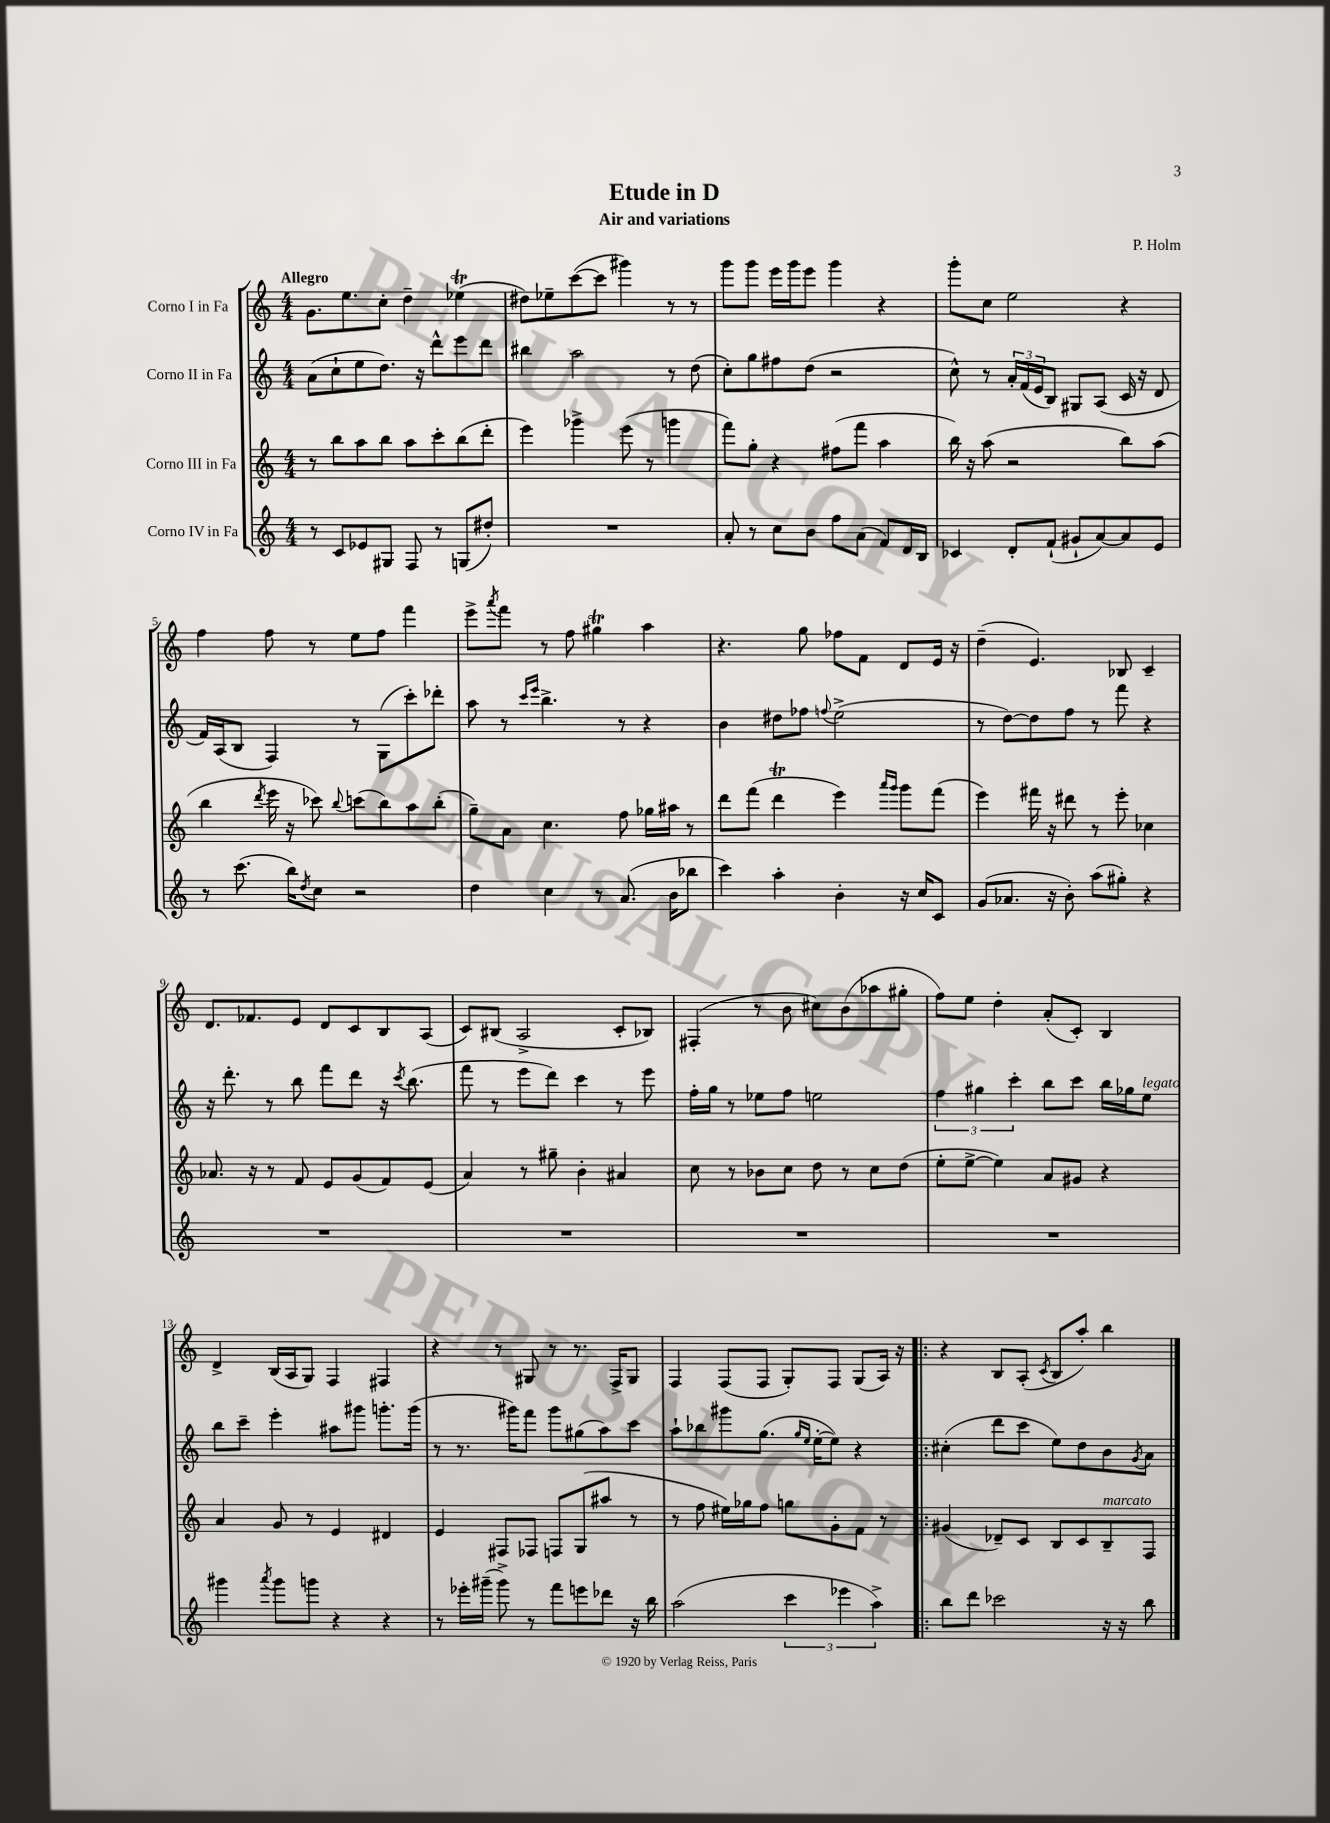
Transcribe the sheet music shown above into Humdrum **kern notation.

**kern	**kern	**kern	**kern
*part4	*part3	*part2	*part1
*staff4	*staff3	*staff2	*staff1
*I"Corno IV in Fa	*I"Corno III in Fa	*I"Corno II in Fa	*I"Corno I in Fa
*clefG2	*clefG2	*clefG2	*clefG2
*k[]	*k[]	*k[]	*k[]
*M4/4	*M4/4	*M4/4	*M4/4
=1	=1	=1	=1
!	!	!	!LO:TX:a:B:t=Allegro
8r	8r	(8a\L	8.g\L
8c/L	8bb\L	8cc`\	.
.	.	.	8.ee\
8e-X/	8aa\	8ee\	.
8G#X/J	8bb\J	8.dd\J)	8cc'\J
8F/	8aa\L	.	4dd~\
.	.	16r	.
8r	8ccc'\	8ddd^^\L	.
(8Gn/L	(8bb\	8eee\	(4ee-XT\
8dd#X'/J)	8ddd'\J	8ddd\J	.
=2	=2	=2	=2
1r	4eee\)	4bb#X\	8dd#X\L)
.	.	.	8ee-X~\
.	4ggg-X^\	2aa\	([8ccc\
.	.	.	8ccc\J]
.	(8eee\	.	4ggg#X\)
.	8r	.	.
.	4gggn\	8r	8r
.	.	(8dd\	8r
=3	=3	=3	=3
8a'/	8fff\L)	8cc'\L)	8ggg\L
8r	8gg'\J	8gg\	8ggg\J
8cc\L	4r	8ff#X\	16eee\LL
.	.	.	16ggg\J
8b\J	.	(8dd\J	8eee\J
8ff\L	(8ff#X\L	2r	4ggg\
(8a\J	8fff\J	.	.
8f/L)	4aa\	.	4r
16d/L	.	.	.
16B/JJ	.	.	.
=4	=4	=4	=4
4c-X/	16bb\)	8cc^^\)	8ggg'\L
.	16r	.	.
.	(8aa\	8r	8cc\J
8d'/L	2r	24a'/LL	2ee\
.	.	(24f/	.
.	.	24e/J	.
(8f`/J	.	8B/J)	.
8g#X`/L	.	8G#X/L	.
[8a/)	.	(8A/J	.
8a/]	8bb\L)	16c/	4r
.	.	16r	.
8e/J	(8aa\J	8d/	.
!!LO:LB:g=z
=5	=5	=5	=5
8r	4bb\	16f/LL)	4ff\
.	.	(16A/J	.
(8.ccc\	.	8B/J	.
.	8qddd/	.	.
.	16eee\	4F/)	8ff\
16bb\KL)	16r	.	.
8qdd/	.	.	.
8cc\J	8ccc-X\)	.	8r
.	8qqbb/	.	.
2r	(8cccn\L	8r	8ee\L
.	8bb\)	(8G\L	8ff\J
.	8aa\	8ccc'\)	4fff\
.	(8bb'\J	8ddd-X'\J	.
=6	=6	=6	=6
4dd\	8gg~\L)	8aa\	8eee^\L
.	.	.	8qaaa/
.	8a\J	8r	8fff\J
.	.	16qqccc/LL	.
.	.	16qqeee/JJ	.
4cc\	4.cc\	4.bb^\	8r
.	.	.	8ff\
8r	.	.	4gg#Xt\
(8.a/	8ff\	8r	.
.	16gg-X\LL	4r	4aa\
16b\KL	16aa#X\JJ	.	.
8bb-X\J	8r	.	.
=7	=7	=7	=7
4ccc\)	8ddd\L	4b\	4.r
.	(8fff\J	.	.
4aa'\	4dddT\	8dd#X\L	.
.	.	8ff-X\J	8gg\
.	.	8qqffn/	.
4b'\	4eee\)	(2ee^\	8ff-X\L
.	.	.	8f\J
.	16qqaaa/LL	.	.
.	16qqggg/JJ	.	.
16r	8ggg\L	.	8d/L
16cc/KL	.	.	.
8c/J	(8fff\J	.	16e/Jk
.	.	.	16r
=8	=8	=8	=8
(8g/L	4eee\)	8r	(4dd~\
8.a-X/J	.	[8dd\L)	.
.	16fff#X\	8dd\]	4.e/)
16r	16r	.	.
8b'\)	8ddd#X\	8ff\J	.
(8aa\L	8r	8r	.
8gg#X'\J)	8eee'\	8fff\	8B-X/
4r	4cc-X\	4r	4c~/
!!LO:LB:g=z
=9	=9	=9	=9
1r	8.a-X/	16r	8.d/L
.	.	8.ddd'\	.
.	16r	.	8.f-X/
.	8r	8r	.
.	8f/	8bb\	8e/J
.	8e/L	8fff\L	8d/L
.	(8g/	8ddd\J	8c/
.	8f/)	16r	8B/
.	.	8qccc/	.
.	.	(8.bb\	.
.	(8e/J	.	(8A/J
=10	=10	=10	=10
1r	4a/)	8fff\	8c/L)
.	.	8r	(8B#X/J
.	8r	8eee\L	2A^/
.	8gg#X~\	8ddd\J)	.
.	4b'\	4ccc\	.
.	4a#X/	8r	8c'/L
.	.	8eee\	8B-X/J)
=11	=11	=11	=11
1r	8cc\	16ff'\LL	(4F#X'/
.	.	16gg\JJ	.
.	8r	8r	.
.	8b-X\L	8ee-X\L	8r
.	8cc\J	8ff\J	8b\
.	8dd\	2een\	8cc#X\L)
.	8r	.	(8b\
.	8cc\L	.	8aa-X\
.	(8dd\J	.	8gg#X'\J
=12	=12	=12	=12
1r	8ee'\L	6ff\	8ff\L)
.	[8ee^\J	.	8ee\J
.	.	6gg#X\	.
.	4ee\])	.	4dd'\
.	.	6ccc'\	.
.	8a/L	8bb\L	(8a'/L
.	8g#X/J	8ccc\J	8c'/J)
.	4r	16bb\LL	4B/
.	.	16gg-X\J	.
!	!	!LO:TX:a:i:t=legato	!
.	.	8ee\J	.
!!LO:LB:g=z
=13	=13	=13	=13
4ggg#X\	4a/	8bb\L	4d^/
.	.	8ccc~\J	.
8qaaa/	.	.	.
8ggg#\L	8g/	4eee'\	(16B/LL
.	.	.	16A/J
8gggn\J	8r	.	8G/J)
4r	4e/	8aa#X\L	4F/
.	.	8ggg#X\J	.
4r	4d#X/	8.gggn'\L	4F#X/
.	.	(16ggg\Jk	.
=14	=14	=14	=14
8r	4e/	8r	4r
16eee-X'\LL	.	8.r	.
(16ggg#X~\JJ	.	.	.
8ggg#^\)	8F#X/L	.	8r
.	.	16ggg#X\KL)	.
8r	8F-X/J	8fff\J	8G#X/
8fff\L	8Fn/L	8ggg#\L	8r
8eeen\	(8G/	(8gg#X\	8.r
8ddd-X\J	8aa#X/J	8aa\)	.
.	.	.	16F^/KL
16r	8r	8ccc\J	8G#/J
16bb\	.	.	.
=15	=15	=15	=15
(2aa\	8r	8aa`\L	4F/
.	8ff\	8bb-X\	.
.	16ee#X\LL)	8ggg#X\	(8F/L
.	16gg-X\J	.	.
.	8ff\J	(8.gg\J	8F/J
6ccc\	8ggn\L	.	8G'/L)
.	.	16qqgg/LL	.
.	.	16qqee/JJ	.
.	.	[16ee'\KL	.
.	8g'\	8ee\J])	8F/J
6eee-X\	.	.	.
.	8f\J	4r	(8G/L
6aa^\)	.	.	.
.	8r	.	16A/Jk)
.	.	.	16r
=16!|:	=16!|:	=16!|:	=16!|:
8bb\L	(4g#X/	(4cc#X'\	4r
8ddd\J	.	.	.
2ccc-X\	8d-X~/L)	8ddd\L	8B/L
.	8c/J	8ccc\J	(8A'/J
.	.	.	8qc/
.	8B/L	8ee\L)	8B/L
.	8c/	8dd\	8aa'/J)
!	!LO:TX:a:i:t=marcato	!	!
16r	8B~/	8b\	4bb\
16r	.	.	.
.	.	8qg/	.
8bb\	8F/J	8a\J	.
==	==	==	==
*-	*-	*-	*-
